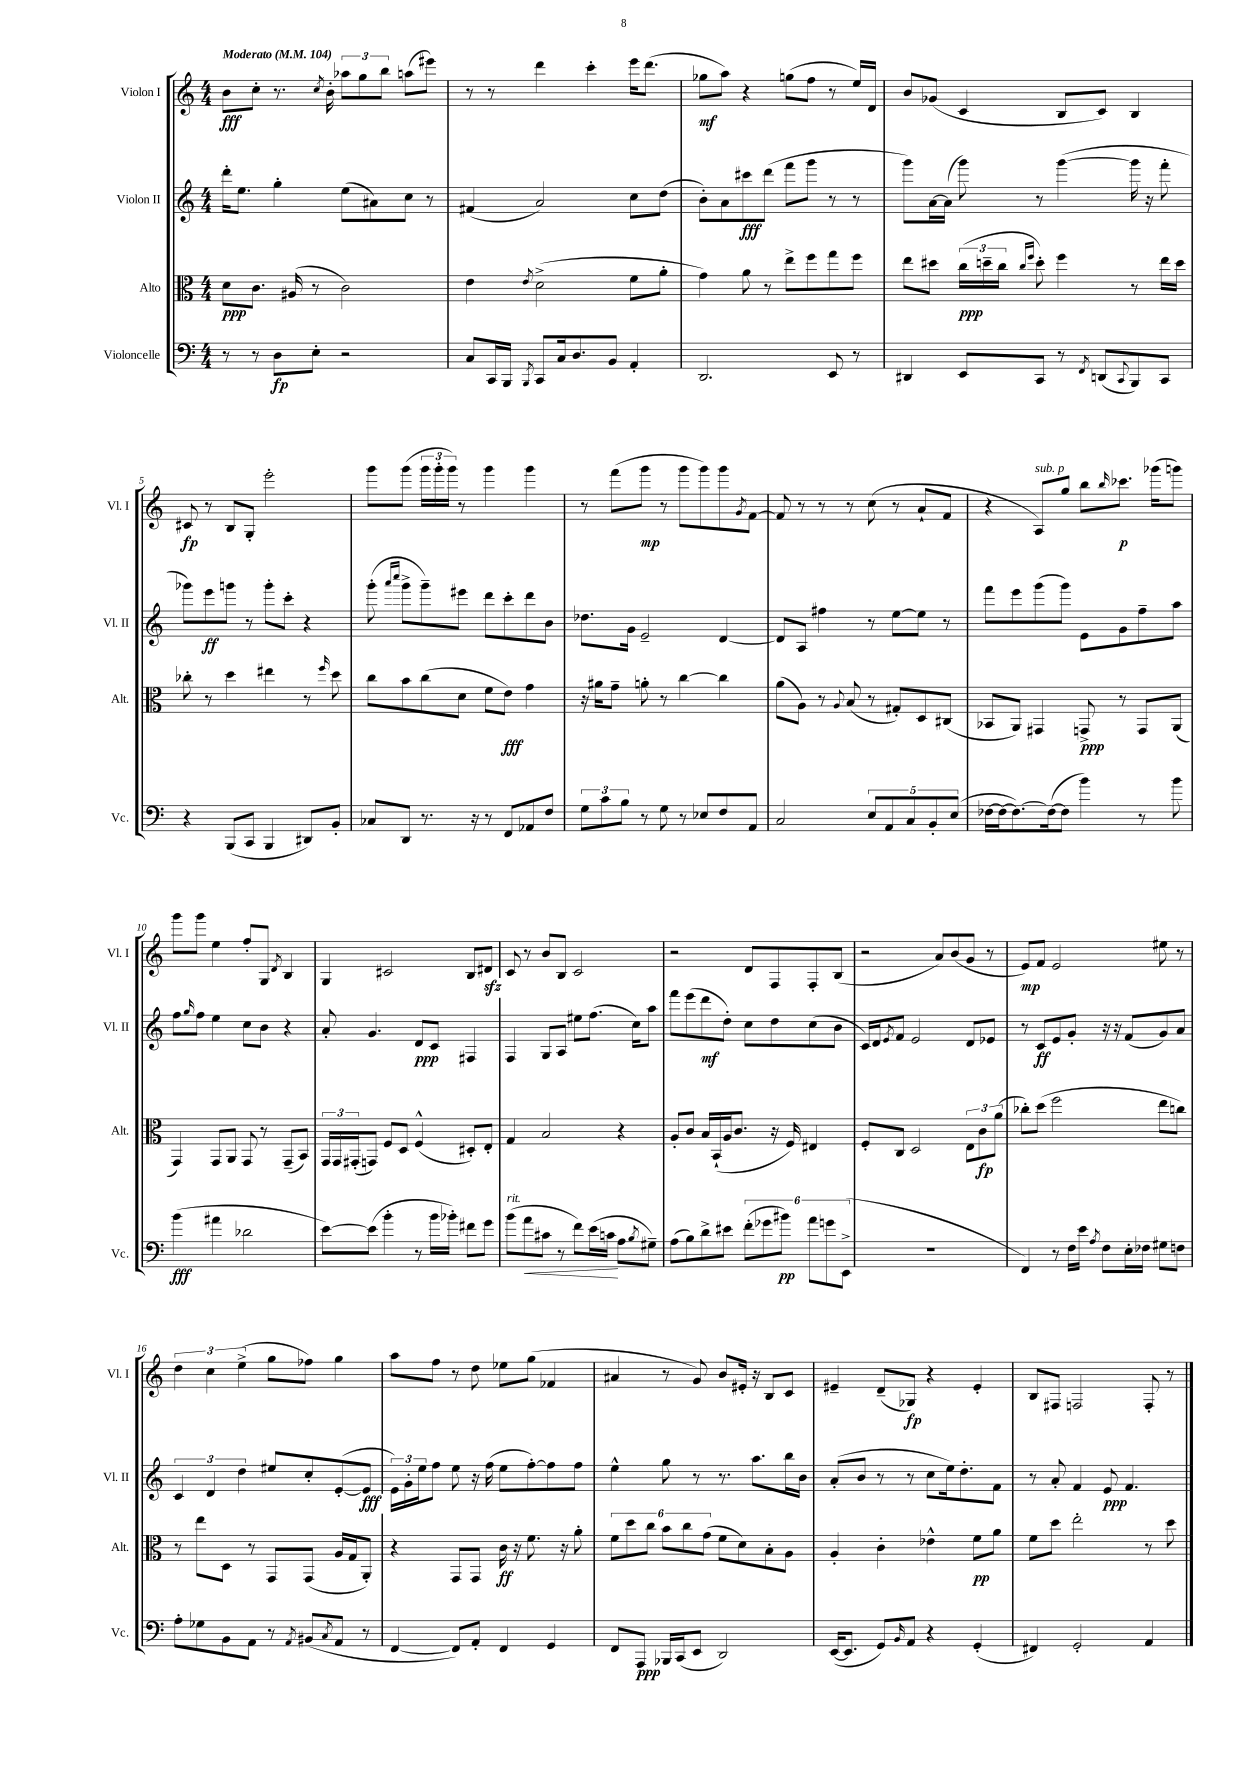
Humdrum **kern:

**kern	**kern	**kern	**kern
*staff4	*staff3	*staff2	*staff1
*clefF4	*clefC3	*clefG2	*clefG2
*k[]	*k[]	*k[]	*k[]
*M4/4	*M4/4	*M4/4	*M4/4
*MM104	*MM104	*MM104	*MM104
8r	8d	16ddd'	8b
.	.	8.ee	.
8r	8.c	.	8cc'
8D	.	4gg'	8.r
.	(16A#	.	.
8E'	8r	.	.
.	.	.	8qcc
.	.	.	16b'
2r	2c)	(8ee	12aa-
.	.	.	12gg
.	.	8a#)	.
.	.	.	12bb
.	.	8cc	(8aa
.	.	8r	8eee#)
=	=	=	=
8C	4e	(4f#	8r
16CC	.	.	8r
16BBB	.	.	.
8qBBB	8qe	.	.
8CC	(2d^	2a)	4ddd
16C	.	.	.
8.D	.	.	.
.	.	.	4ccc'
8BB	.	.	.
4AA'	8f	8cc	16eee
.	.	.	(8.ddd
.	8a'	(8dd	.
=	=	=	=
2.DD	4g)	8b')	8gg-
.	.	8a	8aa)
.	8a	8ccc#	4r
.	8r	(8ddd	.
.	8ee^	8fff	(8gg
.	8ff	8ggg	8ff
8EE	8gg	8r	8r
8r	8ff	8r	16ee)
.	.	.	16d
=	=	=	=
4DD#	8ee	8ggg)	8b
.	8dd#	[16a	(8g-
.	.	(16a]	.
8EE	(24cc	8ggg)	4c
.	24dd~	.	.
.	24cc	.	.
.	16qqcc	.	.
.	16qqff	.	.
8CC	8dd')	8r	.
8r	4ff	([4ggg	8B
8qFF	.	.	.
(8DD	.	.	8c)
8qqCC	.	.	.
8BBB)	8r	16ggg]	4B
.	.	16r	.
8CC	16ee	8fff'	.
.	16dd	.	.
=	=	=	=
4r	8cc-'	8ggg-)	8c#
.	8r	8eee	8r
(8BBB	4dd	8ggg	8B
8CC	.	8r	8G'
4BBB	4ee#	8ggg'	2eee'
.	.	8ccc'	.
8DD#)	8r	4r	.
.	16qqff	.	.
8BB'	8dd	.	.
=	=	=	=
8C-	8cc	(8ggg'	8ggg
.	.	16qqaaa	.
.	.	16qqcccc	.
8DD	8b	8ggg^	(8ggg
8.r	(8cc	8ggg~)	24ggg
.	.	.	24ggg'
.	.	.	24ggg)
.	8d	8eee#	8r
16r	.	.	.
8r	8f	8ddd	4ggg
8FF	8e)	8ccc'	.
8AA-	4g	8ddd	4ggg
8F	.	8b	.
=	=	=	=
12G	16r	8.dd-	8r
.	16a#	.	.
12c	.	.	.
.	8g~	.	(8fff
12B	.	.	.
.	.	16g	.
8r	8a'	2e~	8ggg
8G	8r	.	8r
8r	[4cc	.	8ggg
8E-	.	.	8ggg)
8F	4cc]	[4d	8ggg
.	.	.	8qg
8AA	.	.	[8f
=	=	=	=
2C	(8a	8d]	8f]
.	8A)	8A	8r
.	8r	4ff#	8r
.	8qqA	.	.
.	(8B	.	8r
10E	8r	8r	(8cc
10AA	.	.	.
.	8G#')	[8ee	8r
10C	.	.	.
.	8D	8ee]	8a`
10BB'	.	.	.
.	(8C#	8r	8f
(10E	.	.	.
=	=	=	=
[16F-	8BB-	8fff	4r
16F-_	.	.	.
8.F-_)	8AA)	8eee	.
.	4GG#	(8ggg	8A)
(16F-_	.	.	.
8F-]	.	8ggg)	8gg
4b)	8GG^	8e	8bb
.	.	.	16qqbb
.	8r	8g	8.ccc-
8r	8GG	8ff~	.
.	.	.	(16ggg-
8b	(8AA	8aa	8ggg)
=	=	=	=
(4b	4GG)	8ff	8ggg
.	.	16qqgg	.
.	.	8ff	8ggg
4a#	8GG	4ee	4ee
.	8AA	.	.
2d-	8GG	8cc	8ff'
.	8r	8b	8G
.	.	.	8qd
.	(8GG~	4r	4B
.	8BB)	.	.
=	=	=	=
[8e)	24GG	8a'	4G
.	24GG	.	.
.	(24GG#'	.	.
(8e]	8GG)	4.g	.
4b'	8F	.	2c#
.	8D	.	.
8r	(4F^^	8d	.
16b	.	8c	.
16b-')	.	.	.
8f#	8D#')	4F#	8B
8g	8E'	.	8d#
=	=	=	=
(8b	4G	4F	8c
8a	.	.	8r
8c#	2B	8G	8b
8r	.	8A	8B
8f)	.	8ee#	2c
(16e	.	(8.ff	.
16c	.	.	.
8A	4r	.	.
.	.	16cc)	.
8qB	.	.	.
8G#~)	.	8aa	.
=	=	=	=
(8A	8A'	8fff	2r
8B)	8c	(8eee	.
8d^	16B	8ddd	.
.	(16BB`	.	.
8e#	16A	8dd')	.
.	8.c	.	.
(12f'	.	8cc	8d
12g-	.	.	.
.	16r	8dd	8F
12b#)	.	.	.
.	16F)	.	.
12a	4E#	(8cc	8F'
12g	.	.	.
.	.	8b	(8B
(12EE^	.	.	.
=	=	=	=
1r	8F'	16c)	2r
.	.	16d	.
.	.	8qe	.
.	8C	8f	.
.	2D	2e	.
.	.	.	8a)
.	.	.	(8b
.	12E	8d	8g
.	12c	.	.
.	.	8e-	8r
.	(12a	.	.
=	=	=	=
4FF)	8cc-')	8r	8e)
.	(8dd	8c	8f
8r	2ff	8e	2e
16F	.	8g'	.
16e	.	.	.
8qA	.	.	.
8F	.	16r	.
.	.	16r	.
16E'	.	(8f	.
16F-	.	.	.
8G#	8ee	8g)	8ee#
8F	8cc)	8a	8r
=	=	=	=
8A'	8r	6c	6dd
8G-	8ee	.	.
.	.	6d	6cc
8BB	8D	.	.
.	.	6dd	(6ee^
8AA	8r	.	.
8r	8GG	8ee#	8gg
8qAA	.	.	.
(8BB#	(8GG	8cc'	8ff-)
8qC	.	.	.
8AA	16A	([8e'	4gg
.	16G	.	.
8r	8AA')	8e]	.
=	=	=	=
[4FF	4r	24e)	8aa
.	.	24g'	.
.	.	24ee	.
.	.	8ff	8ff
8FF])	8GG	8ee	8r
8AA'	8GG	16r	8dd
.	.	(16ff	.
4FF	16c	8ee	8ee-
.	16r	.	.
.	8.f	[8ff')	(8gg
4GG	.	8ff]	4f-
.	16r	.	.
.	8a'	8ff	.
=	=	=	=
8FF	12f	4ee^^	4a#
.	12dd	.	.
8AAA	.	.	.
.	12cc	.	.
16BBB-	12b	8gg	8r
(16CC	.	.	.
.	12cc	.	.
8EE	.	8r	8g)
.	(12g	.	.
2DD)	8f	8.r	8b
.	8d)	.	16e#'
.	.	8.aa	16r
.	8B'	.	8B
.	8A	16bb	8c
.	.	16b	.
=	=	=	=
([16EE	4A'	(8a'	4e#~
8.EE]	.	.	.
.	.	8b	.
8GG)	4c'	8r	(8d~
16qqBB	.	.	.
8AA	.	8r	8G-)
4r	4e-^^	8cc	4r
.	.	16ee)	.
.	.	8.dd'	.
(4GG'	8f	.	4e#'
.	8a	8f	.
=	=	=	=
4FF#)	8f	8r	8B
.	8dd	8a'	8F#
2GG'	2ee'	4f	2F
.	.	8e	.
.	.	4.f	.
4AA	8r	.	8F'
.	8dd	.	8r
==	==	==	==
*-	*-	*-	*-
